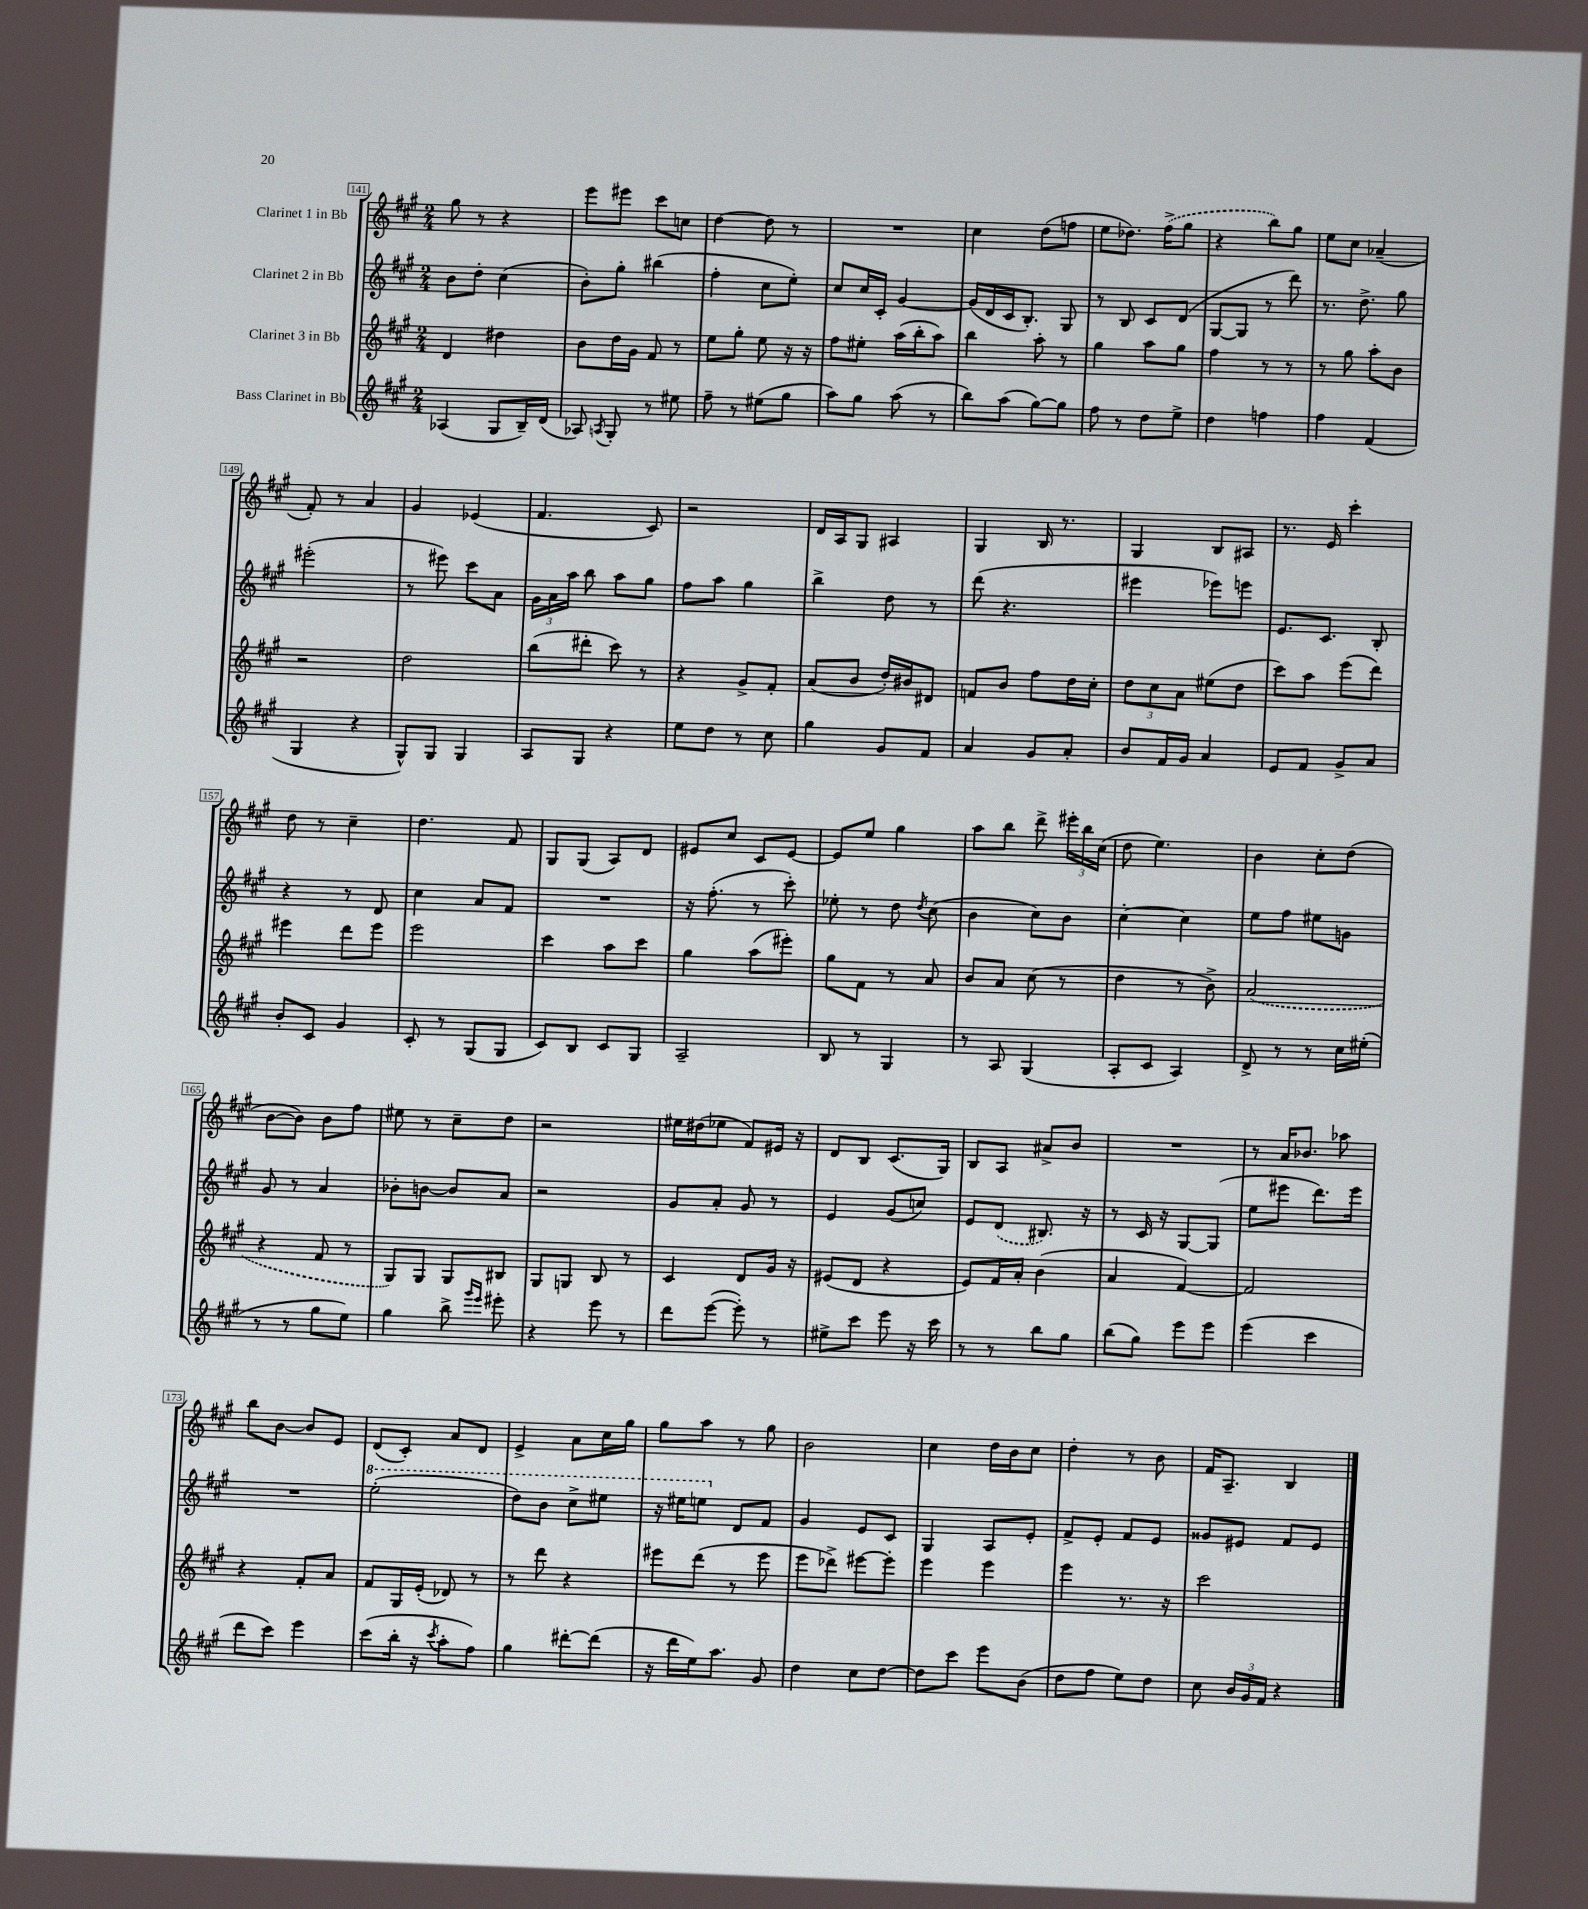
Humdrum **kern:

**kern	**kern	**kern	**kern
*staff4	*staff3	*staff2	*staff1
*clefG2	*clefG2	*clefG2	*clefG2
*k[f#c#g#]	*k[f#c#g#]	*k[f#c#g#]	*k[f#c#g#]
*M2/4	*M2/4	*M2/4	*M2/4
(4A-/	4d/	8b\L	8gg#\
.	.	8dd'\J	8r
8G#/L	4dd#\	(4cc#\	4r
16B~/L)	.	.	.
(16d/JJ	.	.	.
=	=	=	=
8A-/)	8b\L	8b'\L)	8eee\L
8qA/	.	.	.
8G#'/	16dd\L	8gg#'\J	8eee#\J
.	16g#\JJ	.	.
8r	8f#/	(4bb#\	8ccc#\L
8ee#\	8r	.	8cc\J
=	=	=	=
8ff#~\	8ee\L	4ff#'\	[4dd\
8r	8gg#'\J	.	.
(8ee#\L	8ee\	8cc#\L	8dd\]
8gg#\J	16r	8ee'\J)	8r
.	16r	.	.
=	=	=	=
8aa\L)	8ff#\L	8cc#/L	2r
8gg#\J	8ee#'\J	16cc#/L	.
.	.	16c#'/JJ	.
(8aa\	(16aa\LL	[4g#/	.
.	16bb'\J	.	.
8r	8aa\J)	.	.
=	=	=	=
8bb\L)	4bb\	(16g#/]LL	4cc#\
.	.	16d/	.
(8aa\J	.	16c#/J	.
.	.	8.B'/J)	.
[8gg#\L)	8aa'\	.	(8dd\L
8gg#\]J	8r	8G#/	8ff\J
=	=	=	=
8ff#\	4gg#\	8r	8ee\L
8r	.	8B/	8.dd-\J)
8dd\L	8aa\L	8c#/L	.
.	.	.	(16ff#^\LK
8ee^\J	8gg#\J	(8d/J	8gg#\J
=	=	=	=
4dd\	4ff#\	[8G#/L	4r
.	.	8G#/]J	.
4ff\	8r	8r	8bb\L)
.	8r	8ddd\)	8gg#\J
=	=	=	=
4ff#\	8r	8.r	8ee\L
.	8gg#\	.	8cc#\J
.	.	8.dd^\	.
(4f#/	8aa'\L	.	(4a-~/
.	8b\J	8gg#\	.
=	=	=	=
4G#/	2r	(2eee#'\	8f#'/)
.	.	.	8r
4r	.	.	4a/
=	=	=	=
8G#^^/L)	2dd\	8r	4g#/
8G#/J	.	8eee#\)	.
4G#/	.	8ccc#\L	(4e-/
.	.	8a\J	.
=	=	=	=
8A/L	(8bb\L	24g#\LL	4.f#/
.	.	24a\	.
.	.	24aa\JJ	.
8G#/J	8ddd#'\J	8bb\	.
4r	8ccc#\)	8aa\L	.
.	8r	8gg#\J	8c#/)
=	=	=	=
8ee\L	4r	8ff#\L	2r
8dd\J	.	8aa\J	.
8r	8g#^/L	4gg#\	.
8cc#\	8f#'/J	.	.
=	=	=	=
4gg#\	(8a/L	4bb^\	16d/LL
.	.	.	16A/J
.	8b/J	.	8G#/J
8g#/L	16dd'/LL)	8dd\	4A#/
.	16b#/J	.	.
8f#/J	8d#/J	8r	.
=	=	=	=
4a/	8f/L	(8ddd\	4G#/
.	8b/J	4.r	.
8g#/L	8ff#\L	.	16B/
.	.	.	8.r
8a'/J	16dd\L	.	.
.	16cc#'\JJ	.	.
=	=	=	=
8b/L	12dd\L	4eee#\	4G#/
.	12cc#\	.	.
16f#/L	.	.	.
.	12a\J	.	.
16g#/JJ	.	.	.
4a/	(8ee#\L	8eee-\L)	8B/L
.	8dd\J	8eee\J	8A#/J
=	=	=	=
8e/L	8ccc#\L)	8.e/L	8.r
8f#/J	8aa\J	.	.
.	.	8.c#/J	16e/
8g#^/L	(8eee\L	.	4ccc#'\
8a/J	8ddd\J)	8B'/	.
=	=	=	=
8b'/L	4eee#\	4r	8dd\
8c#/J	.	.	8r
4g#/	8ddd\L	8r	4cc#~\
.	8eee#\J	8d/	.
=	=	=	=
8c#'/	2eee\	4cc#\	4.dd\
8r	.	.	.
(8G#/L	.	8a/L	.
8G#/J	.	8f#/J	8f#/
=	=	=	=
8c#/L)	4ccc#\	2r	8G#/L
8B/J	.	.	(8G#/J
8c#/L	8aa\L	.	8A/L)
8G#/J	8ccc#\J	.	8d/J
=	=	=	=
2A~/	4gg#\	16r	8e#/L
.	.	(8.ff#'\	.
.	.	.	8cc#/J
.	(8aa\L	8r	8c#/L
.	8eee#'\J)	8ccc#'\)	[8e#/J
=	=	=	=
8B/	8gg#\L	8ee-'\	8e#/]L
8r	8f#\J	8r	8ee/J
4G#/	8r	8dd\	4gg#\
.	.	8qdd/	.
.	8a/	(8cc#\	.
=	=	=	=
8r	8b/L	4b\	8aa\L
8A/	8a/J	.	8bb\J
(4G#/	(8cc#\	8cc#\L)	8ddd^\
.	8r	8b\J	24eee#'\LL
.	.	.	24bb\
.	.	.	(24cc#\JJ
=	=	=	=
8A'/L	4dd\	[4cc#'\	8dd\
8c#/J	.	.	4.ee\)
4A/)	8r	4cc#\]	.
.	8b^\)	.	.
=	=	=	=
8d^/	(2a/	8ee\L	4b\
8r	.	8ff#\J	.
8r	.	8ee#\L	8cc#'\L
16cc#\LL	.	8g\J	(8dd\J
(16ee#'\JJ	.	.	.
=	=	=	=
8r	4r	8g#/	[8b\L
8r	.	8r	8b\]J)
8gg#\L	8f#/	4a/	8b\L
8ee\J)	8r	.	8ff#\J
=	=	=	=
4gg#\	8G#/L)	8b-'\L	8ee#\
.	8G#/J	[8b\J	8r
8bb^\	8G#/L	8b/]L	8cc#~\L
16qqggg#/LL	.	.	.
16qqeee/JJ	.	.	.
8eee#'\	8B#/J	8a/J	8dd\J
=	=	=	=
4r	8G#/L	2r	2r
.	8G/J	.	.
8eee\	8B/	.	.
8r	8r	.	.
=	=	=	=
8ddd\L	4c#/	8g#/L	16ee#\LL
.	.	.	(16dd#\J
([8eee\J	.	8a'/J	8ee-\J
8eee'\])	8d/L	8g#/	8f#/L)
8r	16g#/Jk	8r	16e#/Jk
.	16r	.	16r
=	=	=	=
8ee#^\L	(8e#/L	4e/	8d/L
8ccc#\J	8d/J	.	8B/J
8eee\	4r	(8g#/L	(8.c#/L
16r	.	8cc/J)	.
16ccc#\	.	.	16G#/Jk)
=	=	=	=
8r	8e/L)	8e/L	8B/L
8r	16f#/L	(8d/J	8A/J
.	16a'/JJ	.	.
8bb\L	(4b\	8.B#/)	8a#^/L
8gg#\J	.	.	8b/J
.	.	16r	.
=	=	=	=
(8bb\L	4a/	8r	2r
8gg#\J)	.	16c#/	.
.	.	16r	.
8eee\L	[4f#/)	[8G#/L	.
8eee\J	.	(8G#/]J	.
=	=	=	=
(4eee\	2f#/]	8ee\L	8r
.	.	8eee#\J	16a/LK
.	.	.	8.b-/J
4ccc#\	.	8.ddd\L)	.
.	.	.	8aa-\
.	.	16eee#\Jk	.
=	=	=	=
8ddd\L	4r	2r	8bb\L
8ccc#\J)	.	.	[8b\J
4eee\	8f#'/L	.	8b/]L
.	8a/J	.	8e/J
=	=	=	=
(8ccc#\L	8f#/L	(2eee'\	(8d/L
16bb'\Jk	16G#/L	.	8c#'/J)
16r	(16e'/JJ	.	.
8qccc#/	.	.	.
8aa'\L	8d-/)	.	8a/L
8ff#\J)	8r	.	8d/J
=	=	=	=
4gg#\	8r	8ddd\L)	4e^/
.	8ddd\	8bb\J	.
[8ddd#'\L	4r	8ccc#^\L	8a\L
(8ddd#\]J	.	8eee#\J	16cc#\L
.	.	.	16gg#\JJ
=	=	=	=
16r	8eee#\L	16r	8gg#\L
16ddd\LL	.	16eee#\LK	.
16ee\J)	(8ddd\J	8eee\J	8aa\J
8.aa\J	.	.	.
.	8r	8d/L	8r
8g#/	8eee#\	8f#/J	8gg#\
=	=	=	=
4dd\	8eee\L	4g#/	2b\
.	8ddd-^\J)	.	.
8cc#\L	[8eee#\L	8e/L	.
[8dd\J	8eee#'\]J	8c#/J	.
=	=	=	=
8dd\]L	4eee\	4G#/	4cc#\
8ccc#\J	.	.	.
8eee\L	4eee\	8A/L	16dd\LL
.	.	.	16b\J
(8b\J	.	8e'/J	8cc#\J
=	=	=	=
8dd\L	4eee\	8f#^/L	4dd'\
8ff#\J	.	8e'/J	.
8ee\L)	8.r	8f#/L	8r
8dd\J	.	8e/J	8b\
.	16r	.	.
=	=	=	=
8cc#\	2ccc#\	8g##/L	16f#/LK
.	.	.	8.A~/J
24b/LL	.	8e#/J	.
24g#/	.	.	.
24f#/JJ	.	.	.
4r	.	8f#/L	4B/
.	.	8e#/J	.
==	==	==	==
*-	*-	*-	*-
